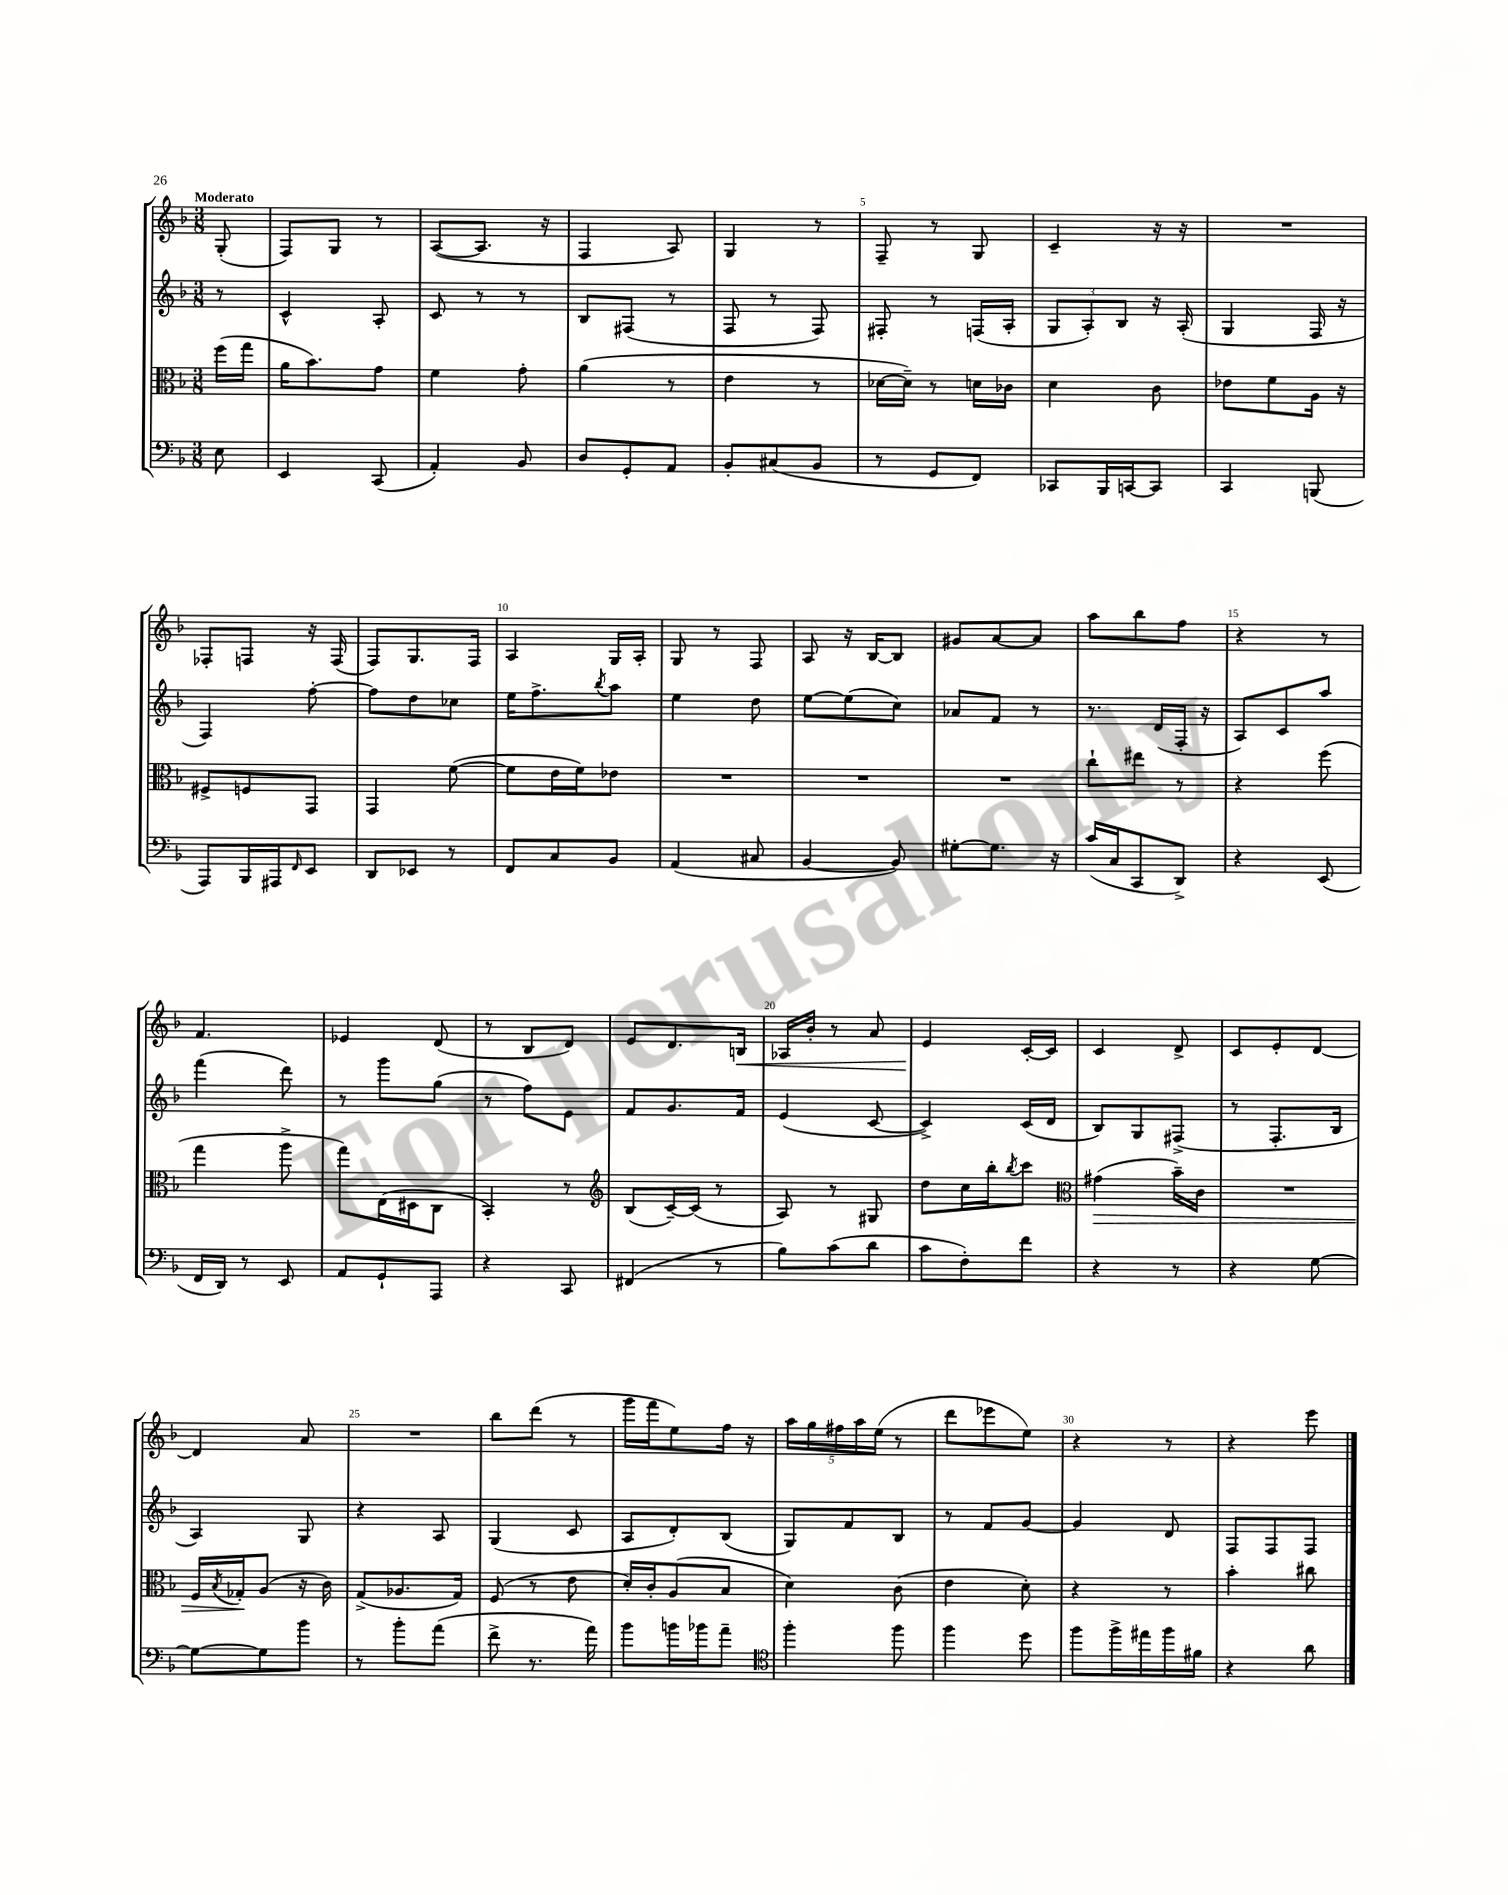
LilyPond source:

<<
\new StaffGroup <<
\new Staff = "s0" {
    \clef treble \key f \major \numericTimeSignature \time 3/8 \partial 8 \tempo "Moderato"
    g8-.( |
    f8) g8 r8 |
    a8~( a8. r16 |
    f4 a8) |
    g4 r8 |
    f8-- r8 g8 |
    c'4-- r16 r16 |
    R4. |
    fes8-. f8 r16 f16( |
    f8) g8. f16 |
    a4 g16 a16-. |
    g8 r8 f8 |
    a8 r16 bes16~ bes8 |
    gis'8 a'8~ a'8 |
    a''8 bes''8 f''8 |
    r4 r8 |
    f'4. |
    ees'4 d'8( |
    r8 bes8 d'8) |
    e'8 d'8. b16\< |
    aes16 bes'16-. r8 a'8 |
    e'4\! c'16~-. c'16 |
    c'4 d'8-> |
    c'8 e'8-. d'8~ |
    d'4 a'8 |
    R4. |
    bes''8 d'''8( r8 |
    g'''16 f'''16 e''8) f''16 r16 |
    \tuplet 5/4 { a''16 g''16 fis''16 a''16 e''16( } r8 |
    d'''8 ees'''8 e''8) |
    r4 r8 |
    r4 e'''8 \bar "|." |
}
\new Staff = "s1" {
    \clef treble \key f \major \numericTimeSignature \time 3/8 \partial 8
    r8 |
    c'4-^ a8-. |
    c'8 r8 r8 |
    bes8 fis8( r8 |
    f8 r8 f8) |
    fis8-. r8 f16( a16-. |
    \tuplet 3/2 { g8 a8-.) bes8 } r16 a16-.( |
    g4 f16 r16 |
    f4) f''8~-. |
    f''8 d''8 ces''8 |
    e''16 f''8.-> \acciaccatura { bes''8 } a''8 |
    e''4 d''8 |
    e''8~ e''8( c''8) |
    aes'8 f'8 r8 |
    r8. d'16( f16-. r16 |
    a8) c'8 a''8 |
    f'''4( d'''8) |
    r8 g'''8 g''8( |
    r8 f''8) e'8 |
    f'8 g'8. f'16 |
    e'4( c'8~ |
    c'4->) c'16( d'16 |
    bes8) g8 fis8->( |
    r8 f8.-. bes16 |
    a4) g8 |
    r4 a8 |
    g4( c'8 |
    a8 d'8-.) bes8( |
    g8) f'8 bes8 |
    r8 f'8 g'8~ |
    g'4 d'8 |
    f8 f8 f8 \bar "|." |
}
\new Staff = "s2" {
    \clef alto \key f \major \numericTimeSignature \time 3/8 \partial 8
    f''16( g''16 |
    a'16 bes'8.) g'8 |
    f'4 g'8-. |
    a'4( r8 |
    e'4 r8 |
    des'16~ des'16--) r8 d'16 ces'16 |
    d'4 c'8 |
    ees'8 f'8 a16 r16 |
    fis8-> f8 g,8 |
    g,4 f'8~( |
    f'8 e'16 f'16) ees'8 |
    R4. |
    R4. |
    R4. |
    c''8-! eis''8 r8 |
    r4 f''8( |
    g''4 a''8-> |
    g''8) e16( dis16 c8 |
    bes,4-.) r8 |
    \clef treble bes8( c'16~--) c'16( r8 |
    a8) r8 gis8 |
    d''8 c''16 bes''16-. \acciaccatura { bes''8 } c'''8 |
    \clef alto gis'4\>( bes'16--) c'16 |
    R4. |
    f16 \acciaccatura { bes8 } ges16-.\! a8( r16 c'16) |
    g8->( aes8. g16) |
    f8( r8 e'8 |
    d'16-.) c'16-. a8( bes8 |
    d'4) c'8( |
    e'4 d'8-.) |
    r4 r8 |
    bes'4-. cis''8 \bar "|." |
}
\new Staff = "s3" {
    \clef bass \key f \major \numericTimeSignature \time 3/8 \partial 8
    e8 |
    e,4 c,8( |
    a,4-.) bes,8 |
    d8 g,8-. a,8 |
    bes,8-. cis8( bes,8 |
    r8 g,8 f,8) |
    ces,8 bes,,16 c,16~ c,8 |
    c,4 b,,8( |
    a,,8) bes,,16 ais,,16 \grace { f,16 } e,8 |
    d,8 ees,8 r8 |
    f,8 c8 bes,8 |
    a,4( cis8 |
    bes,4~ bes,8) |
    gis8~-. gis8. r16 |
    c'16( c16 c,8 d,8->) |
    r4 e,8( |
    f,16 d,16) r8 e,8 |
    a,8 g,8-! a,,8 |
    r4 c,8 |
    fis,4( r8 |
    bes8) c'8( d'8 |
    c'8 f8-.) f'8 |
    r4 r8 |
    r4 g8~ |
    g8~ g8 bes'8 |
    r8 bes'8-. a'8( |
    f'8-> r8. a'16) |
    bes'8 b'16 bes'16 a'8-- |
    \clef tenor f''4-. f''8 |
    f''4 d''8 |
    f''8 f''16-> eis''16 f''16 fis'16 |
    r4 a'8 \bar "|." |
}
>>
>>
\layout { \context { \Score \override BarNumber.break-visibility = ##(#f #t #t) barNumberVisibility = #(every-nth-bar-number-visible 5) } }
